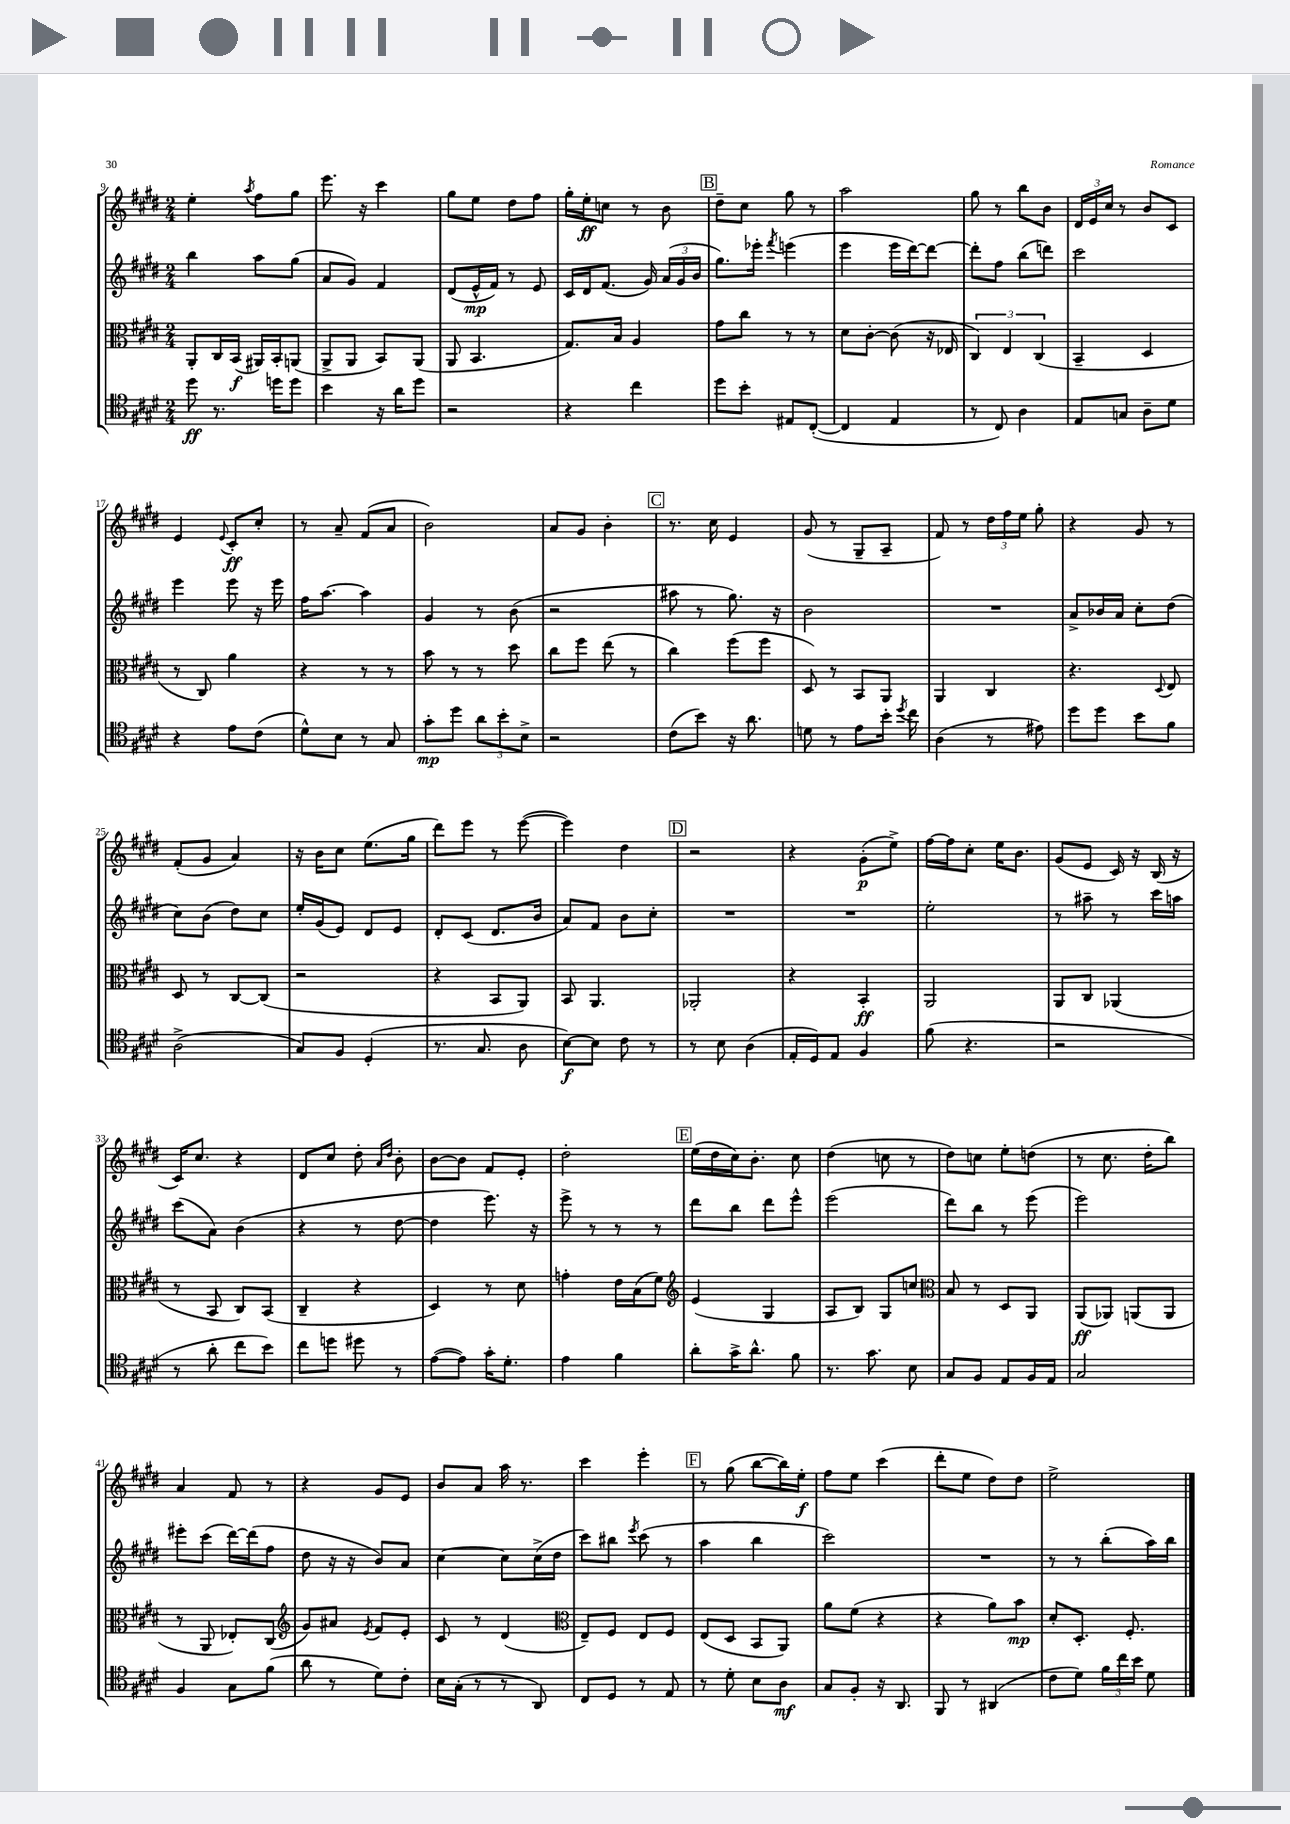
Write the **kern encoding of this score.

**kern	**kern	**kern	**kern
*staff4	*staff3	*staff2	*staff1
*clefC4	*clefC3	*clefG2	*clefG2
*k[f#c#g#d#]	*k[f#c#g#d#]	*k[f#c#g#d#]	*k[f#c#g#d#]
*M2/4	*M2/4	*M2/4	*M2/4
8dd#\	8AA'/L	4bb\	4ee'\
8.r	16C#/L	.	.
.	(16BB/JJ	.	.
.	.	.	8qaa/
.	16AA#/LL)	8aa\L	8ff#\L
16dd\LK	16BB'/J	.	.
8dd\J	(8AA/J	(8gg#\J	8gg#\J
=	=	=	=
4b\	8AA^/L	8a/L	8.eee\
.	8AA/J	8g#/J)	.
.	.	.	16r
16r	8BB/L)	4f#/	4ccc#\
16a\LK	.	.	.
8dd#\J	(8AA/J	.	.
=	=	=	=
2r	8AA/	(8d#/L	8gg#\L
.	4.BB/	16e^^/L	8ee\J
.	.	16f#/JJ)	.
.	.	8r	8dd#\L
.	.	8e/	8ff#\J
=	=	=	=
4r	8.G#/L)	16c#/LL	16gg#'\LL
.	.	16d#/J	16ee'\J
.	.	(8.f#/J	8cc\J
.	16B/Jk	.	.
4cc#\	4A/	.	8r
.	.	16g#/)	.
.	.	(24a/LL	8b\
.	.	24g#/	.
.	.	24b/JJ	.
=	=	=	=
8dd#\L	8g#\L	8.gg#\L)	8dd#~\L
8b'\J	8cc#\J	.	8cc#\J
.	.	16eee-'\Jk	.
.	.	8qfff#/	.
8E#/L	8r	(4eee\	8gg#\
([8C#'/J	8r	.	8r
=	=	=	=
4C#/]	8d#\L	4eee\	2aa\
.	[8c#'\J	.	.
4E/	(8c#\]	16eee\LL	.
.	.	[16ddd#\J)	.
.	16r	8ddd#\_J	.
.	16E-/	.	.
=	=	=	=
8r	6C#/)	8ddd#'\]L	8gg#\
8C#/)	.	8ff#\J	8r
.	6E/	.	.
4A\	.	(8bb\L	8bb\L
.	(6C#/	.	.
.	.	8ddd\J)	8b\J
=	=	=	=
8E/L	4BB~/	2ccc#\	24d#/LL
.	.	.	24e/
.	.	.	24cc#/JJ
8G/J	.	.	8r
8A~\L	4D#/	.	8b/L
8d#\J	.	.	8c#/J
=	=	=	=
4r	8r	4eee\	4e/
.	8C#/)	.	.
.	.	.	8qqe/
8e\L	4a\	8eee\	8c#'/L
(8c#\J	.	16r	8cc#'/J
.	.	16eee\	.
=	=	=	=
8d#^^\L)	4r	16ff#\LK	8r
.	.	[8.aa\J	.
8B\J	.	.	8a~/
8r	8r	4aa\]	(8f#/L
8G#/	8r	.	8a/J
=	=	=	=
8g#'\L	8b\	4g#/	2b\)
8dd#\J	8r	.	.
12a\L	8r	8r	.
12b'\	.	.	.
.	8dd#\	(8b\	.
12B^\J	.	.	.
=	=	=	=
2r	8cc#\L	2r	8a/L
.	8ff#\J	.	8g#/J
.	(8ee\	.	4b'\
.	8r	.	.
=	=	=	=
(8c#\L	4cc#\)	8aa#\	8.r
8b\J)	.	8r	.
.	.	.	16cc#\
16r	(8ff#\L	8.gg#\)	4e/
8.a\	.	.	.
.	8ff#\J	.	.
.	.	16r	.
=	=	=	=
8d\	8D#/)	2b\	(8g#/
8r	8r	.	8r
8e\L	8BB/L	.	8G#~/L
16b'\Jk	8AA/J	.	8A~/J
8qdd#/	.	.	.
16cc#\	.	.	.
=	=	=	=
(4A\	4AA/	2r	8f#/)
.	.	.	8r
8r	4C#/	.	24dd#\LL
.	.	.	24ff#\
.	.	.	24ee\JJ
8e#\)	.	.	8gg#'\
=	=	=	=
8dd#\L	4.r	8a^/L	4r
8dd#\J	.	16b-/L	.
.	.	16a/JJ	.
8b\L	.	8cc#'\L	8g#/
.	8qqD#/	.	.
8f#\J	8E/	(8dd#\J	8r
=	=	=	=
(2A^\	8D#/	8cc#\L)	(8f#'/L
.	8r	(8b\J	8g#/J
.	[8C#/L	8dd#\L)	4a/)
.	(8C#/]J	8cc#\J	.
=	=	=	=
8G#/L)	2r	16ee'/LL	16r
.	.	(16g#/J	16b\LK
8F#/J	.	8e/J)	8cc#\J
(4D#'/	.	8d#/L	(8.ee\L
.	.	8e/J	.
.	.	.	16gg#\Jk
=	=	=	=
8.r	4r	8d#'/L	8ddd#\L)
.	.	(8c#/J	8eee\J
8.G#/	.	.	.
.	8BB/L	8.d#/L	8r
8A\	8AA/J)	.	([8eee\
.	.	16b/Jk	.
=	=	=	=
[8B\L)	8BB/	8a/L)	4eee\])
8B\]J	4.AA/	8f#/J	.
8c#\	.	8b\L	4dd#\
8r	.	8cc#'\J	.
=	=	=	=
8r	2AA-'/	2r	2r
8B\	.	.	.
(4A\	.	.	.
=	=	=	=
16E'/LL	4r	2r	4r
16D#/J)	.	.	.
8E/J	.	.	.
4F#/	4BB'/	.	(8g#'\L
.	.	.	8ee^\J)
=	=	=	=
(8f#\	2AA/	2ee'\	[16ff#\LL
.	.	.	16ff#\]J
4.r	.	.	8cc#'\J
.	.	.	16ee\LK
.	.	.	8.b\J
=	=	=	=
2r	8AA/L	8r	(8g#/L
.	8C#/J	8aa#~\	8e/J
.	(4AA-/	8r	16c#/)
.	.	.	16r
.	.	16ccc#\LL	(16B/
.	.	16aa\JJ	16r
=	=	=	=
8r	8r	(8ccc#\L	16c#/LK)
.	.	.	8.cc#/J
8a'\	8BB/	8a\J)	.
8cc#\L	8C#/L)	(4b\	4r
8b\J)	(8BB/J	.	.
=	=	=	=
8cc#\L	4C#~/	4r	8d#/L
8dd\J	.	.	8cc#/J
8dd#\	4r	8r	8dd#'\
.	.	.	16qqa/LL
.	.	.	16qqdd#/JJ
8r	.	[8dd#\	8b'\
=	=	=	=
([8e\L	4D#/)	4dd#\]	[8b\L
8e\]J)	.	.	8b\]J
16g#'\LK	8r	8.eee\)	8f#/L
8.d#'\J	.	.	.
.	8d#\	.	8e'/J
.	.	16r	.
=	=	=	=
4e\	4g'\	8eee^\	2dd#'\
.	.	8r	.
4f#\	16e\LL	8r	.
.	(16B\J	.	.
.	8f#\J)	8r	.
=	=	=	=
*	*clefG2	*	*
8a'\L	(4e/	8ddd#\L	(16ee\LL
.	.	.	16dd#\
16g#^\K	.	8bb\J	16cc#\J)
8.a^^\J	.	.	8.b'\J
.	4G#/	8ddd#\L	.
8f#\	.	8eee^^\J	8cc#\
=	=	=	=
8.r	8A/L	(2eee\	(4dd#\
.	8B/J)	.	.
8.g#\	.	.	.
.	8G#/L	.	8cc\
8B\	8cc/J	.	8r
=	=	=	=
*	*clefC3	*	*
8G#/L	8B/	8ddd#\L)	8dd#\L)
8F#/J	8r	8bb\J	8cc\J
8E/L	8D#/L	8r	8ee'\L
16F#/L	8AA/J	(8eee\	(8dd\J
16E/JJ	.	.	.
=	=	=	=
2G#/	(8AA/L	2eee\)	8r
.	8AA-/J)	.	8.cc#\
.	(8AA/L	.	.
.	.	.	16dd#'\LK
.	8AA/J	.	8bb\J)
=	=	=	=
4F#/	8r	8eee#'\L	4a/
.	8AA/	(8ccc#\J	.
8G#\L	8E-'/L)	[16ddd#\LL)	8f#/
.	.	(16ddd#\]J	.
(8f#\J	(8C#/J	8ff#\J	8r
=	=	=	=
*	*clefG2	*	*
8a\	8g#/L)	8dd#\	4r
8r	8a#/J	16r	.
.	.	16r	.
.	8qe/	.	.
8d#\L)	8f#/L	8b/L)	8g#/L
8c#'\J	8e'/J	8a/J	8e/J
=	=	=	=
16B\LL	8c#/	[4cc#\	8b/L
(16G#'\JJ	.	.	.
8r	8r	.	8a/J
8r	(4d#/	8cc#\]L	16aa\
.	.	.	8.r
8AA/)	.	(16cc#^\L	.
.	.	16dd#\JJ	.
=	=	=	=
*	*clefC3	*	*
8C#/L	8E~/L)	8ccc#\L)	4ccc#\
8D#/J	8F#/J	8bb#\J	.
.	.	8qeee/	.
8r	8E/L	(8ccc#\	4eee'\
8E/	8F#/J	8r	.
=	=	=	=
8r	(8E/L	4aa\	8r
8d#'\	8D#/J	.	(8gg#\
8B\L	8BB/L	4bb\	[8bb\L
8A\J	8AA/J)	.	16bb\]L)
.	.	.	16ee'\JJ
=	=	=	=
8G#/L	8a\L	2ccc#\)	8ff#\L
8F#'/J	(8f#\J	.	8ee\J
16r	4r	.	(4ccc#\
8.AA/	.	.	.
=	=	=	=
8FF#/	4r	2r	8ddd#'\L
8r	.	.	8ee\J
(4AA#/	8a\L)	.	8dd#\L)
.	8b\J	.	8dd#\J
=	=	=	=
8c#\L	8d#'/L	8r	2ee^\
8d#\J)	8.D#'/J	8r	.
24f#\LL	.	(8bb'\L	.
24cc#\	.	.	.
.	8.F#'/	.	.
24b\JJ	.	.	.
8d#\	.	16aa\L)	.
.	.	16bb\JJ	.
==	==	==	==
*-	*-	*-	*-
